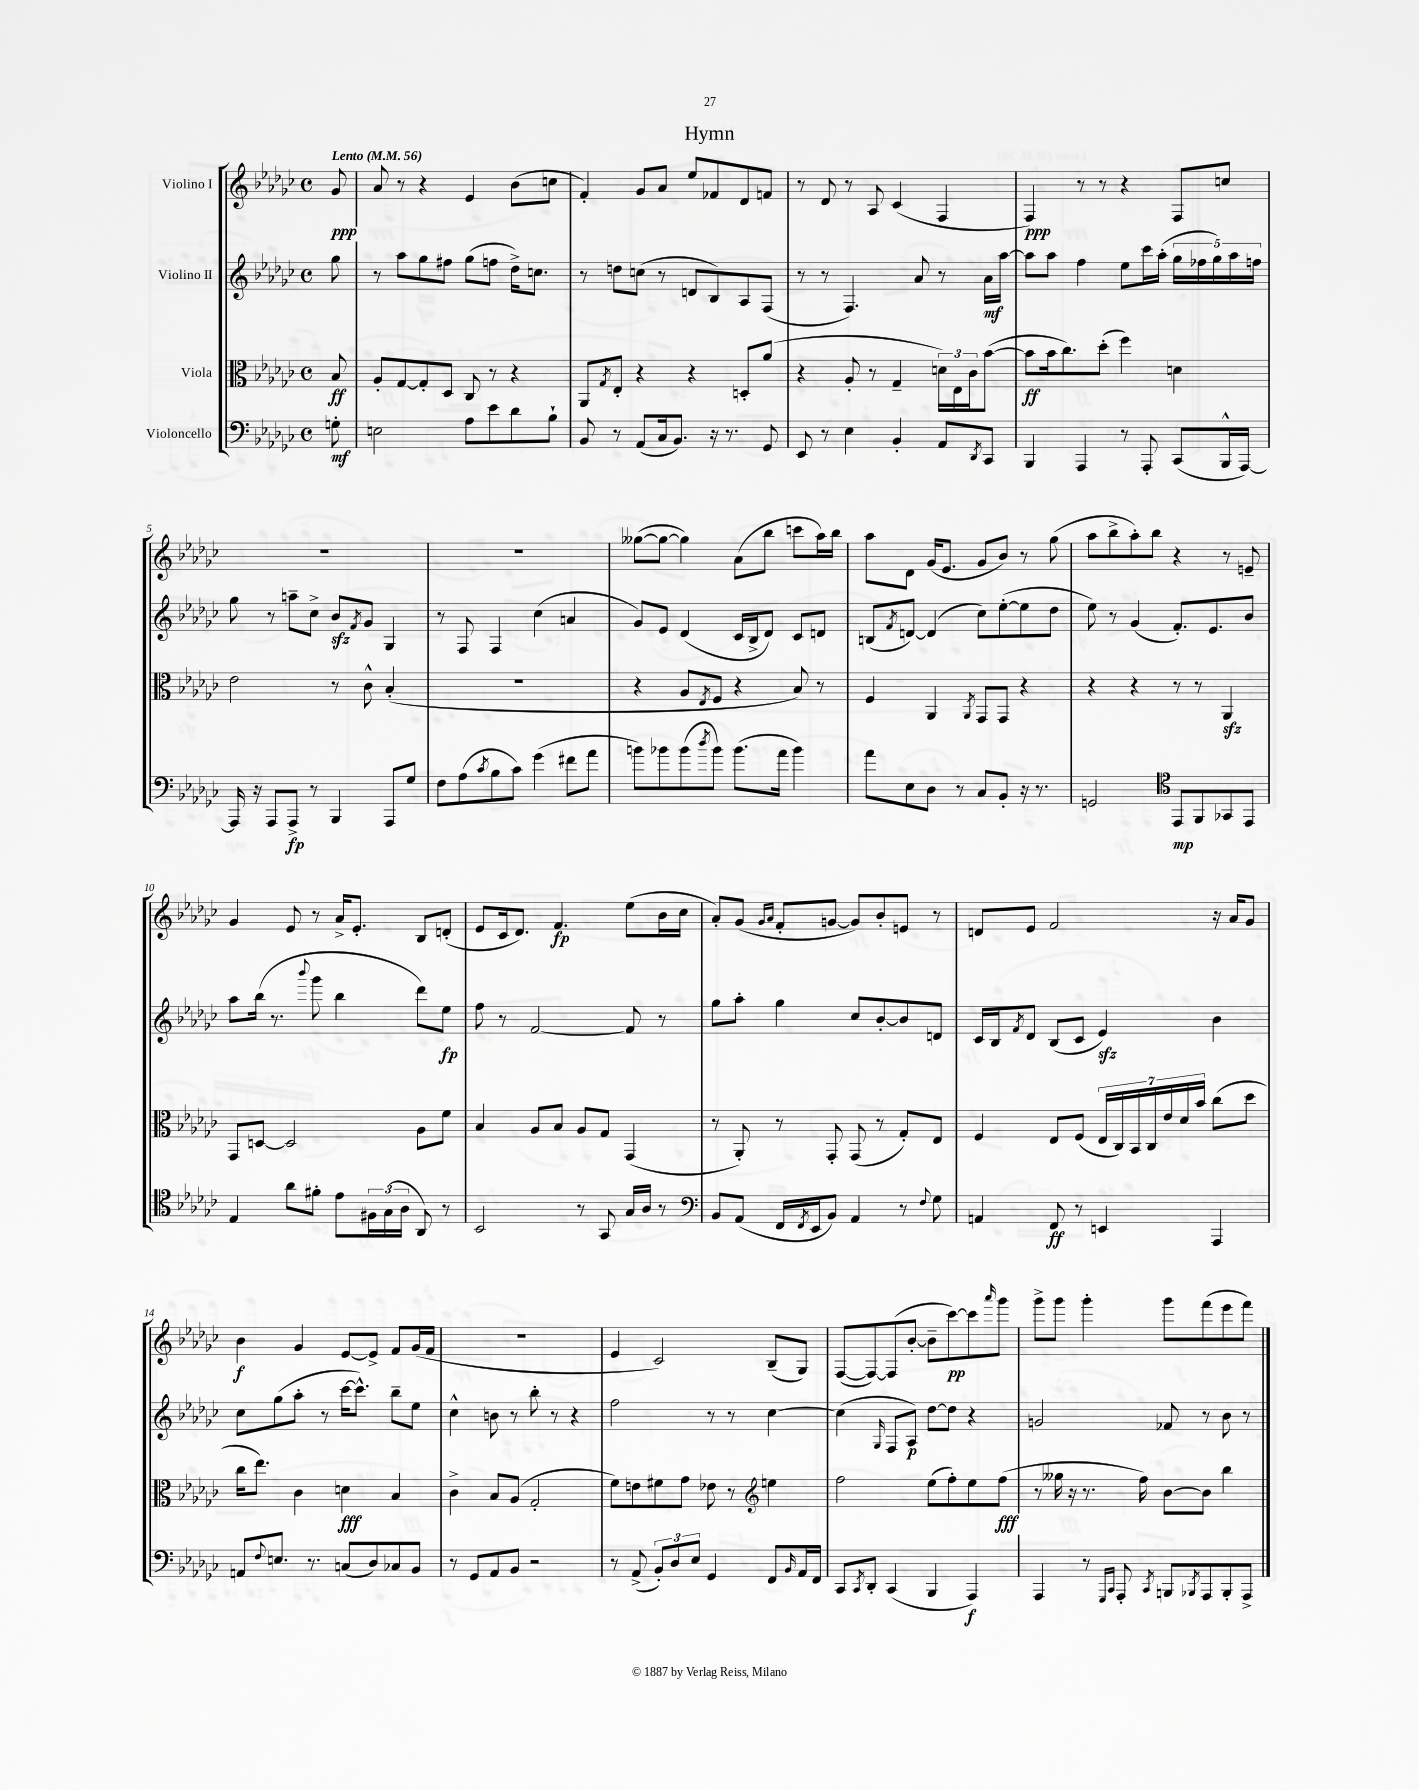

**kern	**kern	**kern	**kern
*staff4	*staff3	*staff2	*staff1
*clefF4	*clefC3	*clefG2	*clefG2
*k[b-e-a-d-g-c-]	*k[b-e-a-d-g-c-]	*k[b-e-a-d-g-c-]	*k[b-e-a-d-g-c-]
*M4/4	*M4/4	*M4/4	*M4/4
*met(c)	*met(c)	*met(c)	*met(c)
*MM56	*MM56	*MM56	*MM56
8G'	8B-	8gg-	8g-
=	=	=	=
2E	8A-'	8r	8a-
.	[8G-	8aa-	8r
.	8G-']	8gg-	4r
.	8D-	8ff#	.
8A-	8C-	(8gg-	4e-
8e-	8r	8ff	.
8d-	4r	16dd-^)	(8b-
.	.	8.cc	.
8B-`	.	.	8cc
=	=	=	=
8BB-	8AA-	8r	4f')
.	8qG-	.	.
8r	8E-'	8dd	.
(8AA-	4r	(8cc	8g-
16C-	.	8r	8a-
8.BB-)	.	.	.
.	4r	8d	8ee-
16r	.	8B-)	8f-
8.r	.	.	.
.	8D'	8A-	8d-
8GG-	(8a-	(8F	8f
=	=	=	=
8EE-	4r	8r	8r
8r	.	8r	8d-
4E-	8A-'	4.F)	8r
.	8r	.	8A-
4BB-'	4G-~	.	(4c-
.	.	8a-	.
8AA-	24d)	8r	4F
.	24E-	.	.
.	24c-	.	.
8qDD-	.	.	.
8CC-	([8b-	16a-	.
.	.	[16aa-	.
=	=	=	=
4BBB-	8b-]	8aa-]	4F)
.	16b-	8aa-	.
.	8.cc-)	.	.
4AAA-	.	4ff	8r
.	(8dd-'	.	8r
8r	4ff)	8ee-	4r
8AAA-'	.	16ccc-	.
.	.	(16aa-'	.
(8CC-	4d	20gg-	8F
.	.	20ff-	.
.	.	20gg-)	.
16BBB-^^	.	.	8cc
.	.	20aa-	.
[16AAA-)	.	.	.
.	.	20ff	.
=	=	=	=
16AAA-]	2e-	8gg-	1r
16r	.	.	.
8AAA-	.	8r	.
8AAA-^	.	8aa~	.
8r	.	8cc-^	.
4BBB-	8r	8b-	.
.	.	8qf	.
.	8c-^^	8g-	.
8AAA-	(4B-'	4G-	.
8G-	.	.	.
=	=	=	=
8F	1r	8r	1r
(8A-	.	8F	.
8qc-	.	.	.
8B-	.	4F	.
8c-)	.	.	.
(4g-	.	(4cc-	.
8f#	.	4a	.
8a-	.	.	.
=	=	=	=
8b)	4r	8g-)	([8gg--
8b-	.	8e-	8gg--_
(8b-	8A-	(4d-	4gg--])
8qdd-	8qE-	.	.
8b-)	8F	.	.
(8.b-	4r	16c-	(8a-
.	.	16B-^	.
.	.	8d-)	8bb-
16a-	.	.	.
4b-)	8B-)	8c-	8ccc
.	8r	8d	16aa-)
.	.	.	16bb-
=	=	=	=
8a-	4F	(8B	8aa-
.	.	8qf	.
8E-	.	[8d)	8d-
8D-	4AA-	(4d]	(16g-
.	.	.	8.e-
8r	.	.	.
.	8qAA-	.	.
8C-	8GG-	8cc-)	8g-
8BB-'	8GG-	([8ee-'	8b-)
16r	4r	8ee-]	8r
8.r	.	.	.
.	.	8dd-	(8gg-
=	=	=	=
2GG	4r	8ee-)	8aa-
.	.	8r	8bb-^
.	4r	(4g-	8aa-')
.	.	.	8bb-
*clefC4	*	*	*
8EE-	8r	8.f')	4r
8FF	8r	.	.
.	.	8.e-	.
8GG-	4AA-	.	8r
8EE-	.	8b-	8e~
=	=	=	=
4E-	8GG-	8aa-	4g-
.	[8D	(16bb-	.
.	.	8.r	.
8a-	2D]	.	8e-
.	.	8qqbbb-	.
8f#'	.	8ggg-	8r
8e-	.	4bb-	16a-^
.	.	.	8.e-'
24F#	.	.	.
(24G-	.	.	.
24A-	.	.	.
8AA-)	8A-	8ddd-)	8B-
8r	8f	8ee-	(8d'
=	=	=	=
2BB-	4B-	8ff	8e-
.	.	8r	16c-
.	.	.	8.d-)
.	8A-	[2f	.
.	8B-	.	4.f
8r	8A-	.	.
8GG-	8G-	.	.
16G-	(4GG-	8f]	(8ee-
16A-	.	.	.
8r	.	8r	16b-
.	.	.	16cc-
=	=	=	=
*clefF4	*	*	*
8BB-	8r	8gg-	8a-')
(8AA-	8AA-')	8aa-'	(8g-
.	.	.	16qqg-
.	.	.	16qqa-
16FF	8r	4gg-	8f'
8qFF	.	.	.
16EE-	.	.	.
8BB-)	8GG-'	.	[8g
4AA-	(8GG-	8cc-	8g])
.	8r	[8b-'	8b-'
8r	8G-')	8b-]	8e
8qqF	.	.	.
8G-	8E-	8d	8r
=	=	=	=
4AA	4F	16c-	8d
.	.	16B-	.
.	.	8qf	.
.	.	8d-	8e-
8FF	8E-	(8B-	2f
8r	(8F	8c-	.
4EE	28E-	4e-)	.
.	28C-)	.	.
.	28BB-	.	.
.	28C-	.	.
.	28e-	.	.
.	28d-	.	.
.	28b-	.	.
4AAA-	(8cc-	4b-	16r
.	.	.	16a-
.	8dd-	.	8g-
=	=	=	=
8AA	16cc-	8cc-	4b-
.	8.ee-)	.	.
8qqF	.	.	.
8.E	.	(8gg-	.
.	4c-	8aa-'	4g-
8.r	.	.	.
.	.	8r	.
(8C	4d	[16ccc-	[8e-
.	.	8.ccc-^^])	.
8D-)	.	.	8e-^]
8C-	4B-	8bb-~	8f
8BB-	.	8ee-	(16g-
.	.	.	16f
=	=	=	=
8r	4c-^	4cc-^^	1r
8GG-	.	.	.
8AA-	8B-	8b	.
8BB-	(8A-	8r	.
2r	2G-'	8bb-'	.
.	.	8r	.
.	.	4r	.
=	=	=	=
8r	8f)	2ff	4e-
(8AA-^	8e	.	.
12BB-')	8f#	.	2c-)
12D-	.	.	.
.	8g-	.	.
12E-	.	.	.
4GG-	8e-	8r	.
.	8r	8r	.
*	*clefG2	*	*
8FF	4ee	[4cc-	(8B-~
16qqBB-	.	.	.
16AA-	.	.	8G-)
16FF	.	.	.
=	=	=	=
8CC-	2ff	(4cc-]	([8F
8qCC-	.	.	.
8DD-'	.	.	8F_)
.	.	16qqG-	.
(4CC-	.	8F	(8F]
.	.	8A-)	[8b-'
4BBB-	(8ee-	[8dd-	8b-~]
.	8ff')	8dd-]	[8ccc-)
4AAA-)	8ee-	4r	8ccc-]
.	.	.	16qqaaa-
.	(8ff	.	8ggg-
=	=	=	=
4AAA-	8r	2g	8ggg-^
.	16gg--	.	8ggg-
.	16r	.	.
8r	8.r	.	4ggg-'
16qqGGG-	.	.	.
16qqCC-	.	.	.
8AAA-'	.	.	.
.	16ff)	.	.
8qCC-	.	.	.
8BBB	[8b-	8f-	8ggg-
8qBBB-	.	.	.
8AAA-	8b-]	8r	(8fff
8BBB-'	4bb-	8b-	8eee-
8AAA-^	.	8r	8fff)
==	==	==	==
*-	*-	*-	*-
